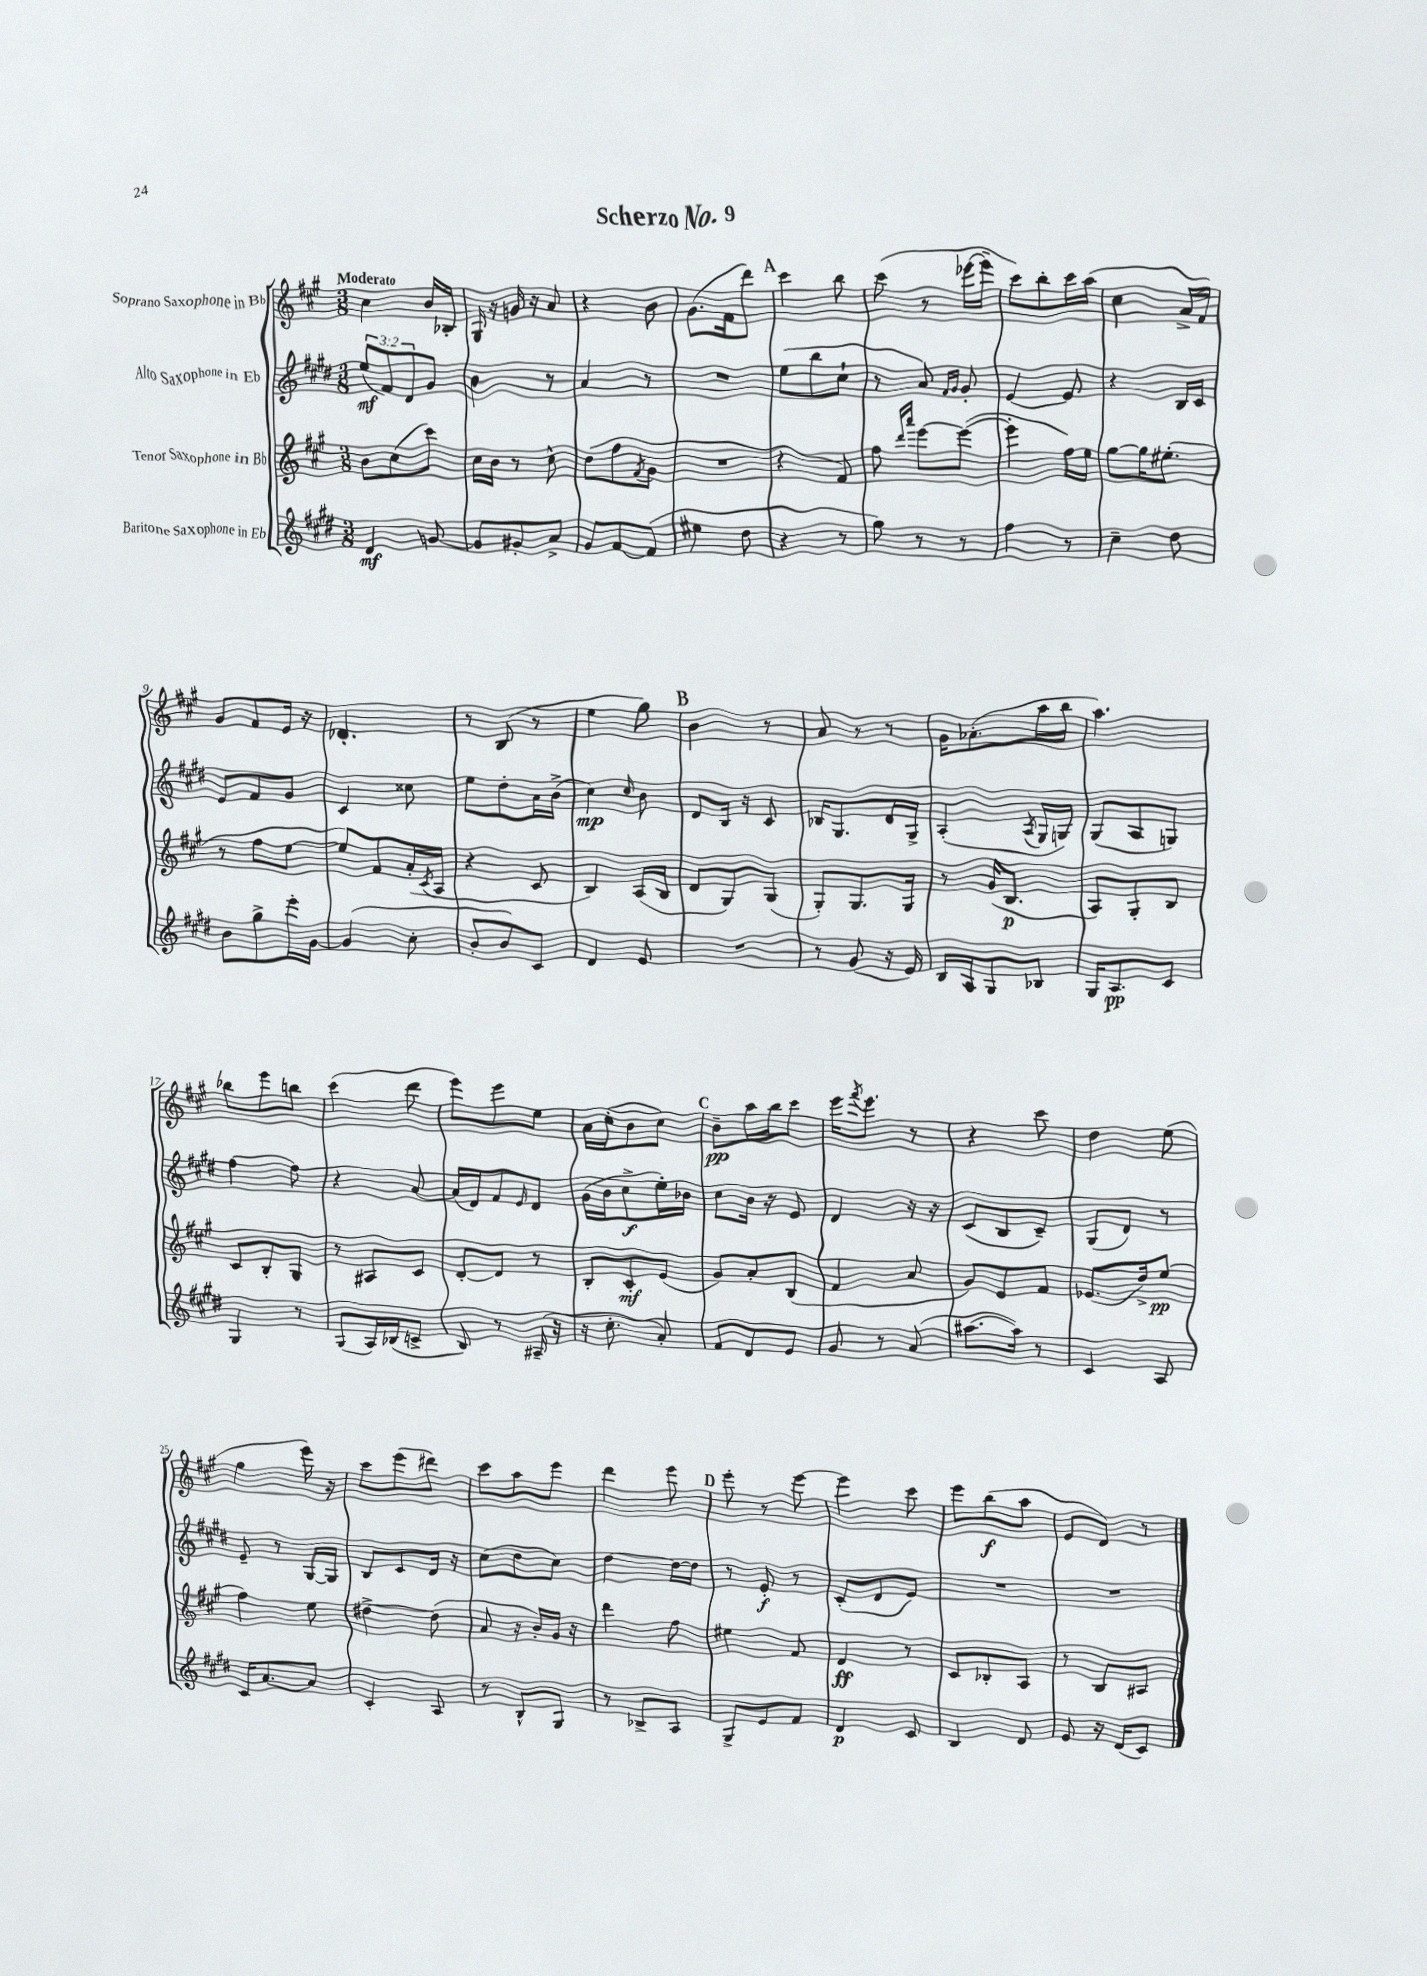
\header { title = "Scherzo No. 9" }
<<
\new StaffGroup <<
\new Staff = "s0" \with { instrumentName = "Soprano Saxophone in Bb" } {
    \clef treble \key a \major \numericTimeSignature \time 3/8 \tempo "Moderato"
    cis''4 b'16 bes16-. |
    gis16 r16 g'16 r16 a'8 |
    r4 b'8 |
    gis'8.( fis'16 d'''8) |
    \mark \markup { \bold "A" } cis'''4 b''8 |
    cis'''8( r8 ees'''16~ ees'''16-- |
    cis'''8) b''8-. cis'''16 a''16( |
    cis''4 a'16-> fis'16) |
    gis'8 fis'8 e'16 r16 |
    des'4.-. |
    r8 b8( r8 |
    e''4 gis''8) |
    \mark \markup { \bold "B" } b'4 r8 |
    a'8 r8 r8 |
    gis'16 aes'8.-.( a''16 b''16 |
    a''4.) |
    bes''8 e'''8 b''8 |
    cis'''4( d'''8 |
    e'''8) e'''8 e''8 |
    a'16 cis''16-.( b'8 cis''8) |
    \mark \markup { \bold "C" } b'8--\pp a''16 b''16 cis'''8 |
    e'''16 \acciaccatura { fis'''8 } e'''8. r8 |
    r4 cis'''8 |
    d''4 e''8( |
    gis''4 e'''16) r16 |
    cis'''8 e'''8( dis'''8) |
    cis'''8 a''8 e'''8 |
    d'''4 e'''8 |
    \mark \markup { \bold "D" } e'''8-. r8 e'''8~ |
    e'''4 cis'''8 |
    e'''8 b''8\f( a''8 |
    e'8 d'8) r8 \bar "|." |
}
\new Staff = "s1" \with { instrumentName = "Alto Saxophone in Eb" } {
    \clef treble \key e \major \numericTimeSignature \time 3/8 \override Staff.TupletNumber.text = #tuplet-number::calc-fraction-text
    \tuplet 3/2 { e''8\mf( fis'8) dis'8 } gis'8 |
    b'4 r8 |
    a'4 r8 |
    R4. |
    \mark \markup { \bold "A" } e''8( b''8 cis''8-! |
    r8 a'8) \grace { fis'16 gis'16 } gis'8-. |
    e'4~ e'8 |
    r4 b16 cis'16 |
    e'8 fis'8 gis'8 |
    cis'4 cisis''8 |
    e''8 dis''8-. a'16 b'16->( |
    cis''4\mp) \grace { cis''16 } b'8 |
    \mark \markup { \bold "B" } dis'8 b16 r16 cis'8 |
    bes16 gis8. dis'16 gis16-> |
    a4-.( \acciaccatura { a8 } gis16 g16) |
    gis8( a8 g8) |
    fis''4~ fis''8 |
    r4 a'8~ |
    a'16( dis'16) fis'8 \grace { e'16 } dis'8 |
    gis'16( b'16 cis''8->\f e''16-.) bes'16 |
    \mark \markup { \bold "C" } cis''8 b'16 r16 e'8 |
    dis'4 r16 r16 |
    cis'8( b8 cis'8--) |
    gis8( dis'8) r8 |
    e'8-- r8 gis16~ gis16 |
    b8 cis'8 dis'16 r16 |
    cis''8( dis''8 cis''8) |
    dis''4~ dis''16~ dis''16 |
    \mark \markup { \bold "D" } r8 e'8-.\f r8 |
    cis'8-.( dis'8 e'8) |
    R4. |
    R4. \bar "|." |
}
\new Staff = "s2" \with { instrumentName = "Tenor Saxophone in Bb" } {
    \clef treble \key a \major \numericTimeSignature \time 3/8
    b'8 cis''8( cis'''8) |
    cis''16 b'16 r8 cis''8-^ |
    d''8( fis''8 \acciaccatura { fis'8 } gis'8 |
    R4. |
    \mark \markup { \bold "A" } r4 fis'8) |
    fis''8 \grace { d'''16 a'''16 } e'''8~ e'''8~( |
    e'''4-. fis''16) e''16 |
    gis''8~ gis''16 eis''8.-.( |
    r8 fis''8 e''8~ |
    e''8) fis'8 a'16-.( \acciaccatura { cis'8 } a16 |
    r4 cis'8 |
    b4) a16( b16 |
    \mark \markup { \bold "B" } d'8 gis8) gis8( |
    gis8-.) gis8. gis16 |
    r8 gis'16( b8.\p |
    a8) gis8-. b8 |
    cis'8 b8-. gis8 |
    r8 ais8 cis'8 |
    d'8~-. d'8 r8 |
    b8-. cis'8-.\mf e'8( |
    \mark \markup { \bold "C" } gis'8) a'8-. b8( |
    fis'4 a'8 |
    gis'8) e'8 fis'8 |
    ees'8.( d''16->) e''8\pp( |
    fis''4) e''8 |
    dis''4~-> dis''8( |
    a'8 r16 b'16-.) gis'16 r16 |
    d'''4 fis''8 |
    \mark \markup { \bold "D" } eis''4 fis'8 |
    d'4\ff r8 |
    cis'8 bes8-. a8 |
    r8 b8 ais8 \bar "|." |
}
\new Staff = "s3" \with { instrumentName = "Baritone Saxophone in Eb" } {
    \clef treble \key e \major \numericTimeSignature \time 3/8
    dis'4\mf g'8~ |
    g'8 gis'8-. a'8-> |
    gis'8 fis'8~ fis'8( |
    eis''4 dis''8 |
    \mark \markup { \bold "A" } r4 r8 |
    gis''8) r8 r8 |
    fis''4 r8 |
    cis''4-- dis''8 |
    b'8 gis''8-> e'''16-. gis'16~ |
    gis'4( cis''8-. |
    b'8-. b'8) cis'8 |
    dis'4 e'8 |
    \mark \markup { \bold "B" } R4. |
    r8 gis'8( r16 e'16) |
    b16 a16 gis8 bes8 |
    gis16 a8.\pp cis'8 |
    gis4 r8 |
    gis8( a16) bes16( c'8-> |
    b8) r8 ais16--( r16 |
    r16 cis''8.-. a'8-.) |
    \mark \markup { \bold "C" } fis'8 dis'8 e'8 |
    gis'8 r8 a'8( |
    ais''8.~ ais''16) r8 |
    cis'4 a8 |
    cis'16 a'8.~ a'8 |
    cis'4-. a8 |
    r8 b8-^ gis8 |
    r8 bes8-> a8 |
    \mark \markup { \bold "D" } gis8-> e'8 fis'8 |
    dis'4\p cis'8 |
    b4 dis'8 |
    e'8 r16 dis'16( cis'8) \bar "|." |
}
>>
>>
